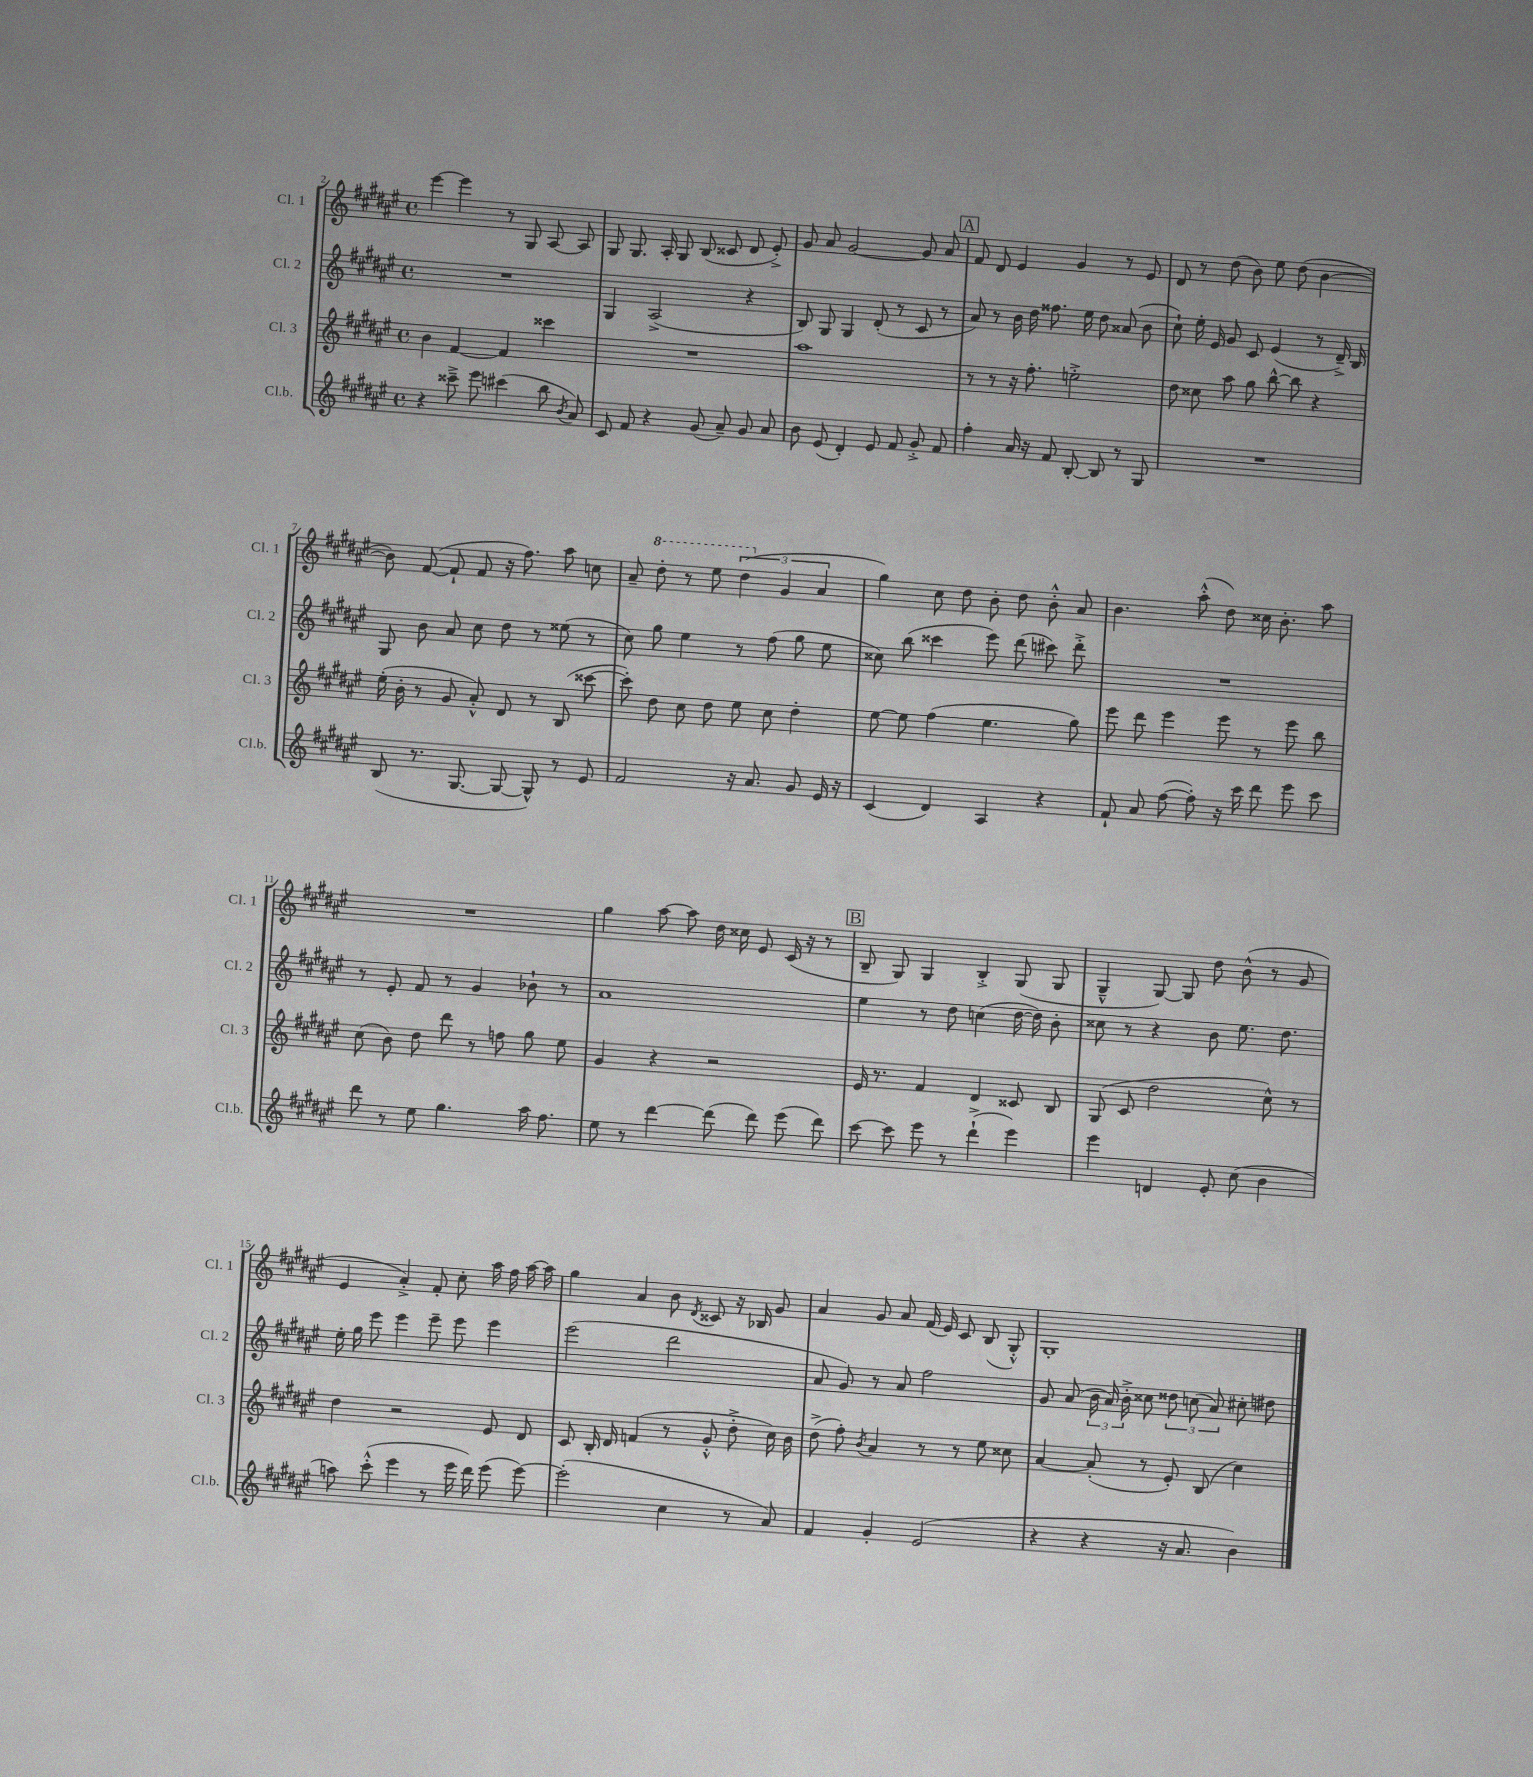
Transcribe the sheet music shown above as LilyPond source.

<<
\new StaffGroup <<
\new Staff = "s0" \with { instrumentName = "Cl. 1" shortInstrumentName = "Cl. 1" } {
    \clef treble \key fis \major \defaultTimeSignature \time 4/4
    \autoBeamOff eis'''4~ eis'''4 r8 gis8 ais8~ ais8 |
    gis8 gis8. ais16-. gis8 b8( cisis'8 dis'8 eis'8-.->) |
    gis'8 ais'8 gis'2~ gis'8 ais'8 |
    \mark \markup { \box "A" } fis'8 dis'8 eis'4 gis'4 r8 eis'8 |
    dis'8 r8 dis''8( b'8) eis''8 dis''8( b'4~ |
    b'8) fis'8~( fis'8-! fis'8 r16 fis''8.) ais''8 c''8 |
    ais'8-- \ottava #1 dis'''8-. r8 eis'''8 \tuplet 3/2 { dis'''4( \ottava #0 gis'4 ais'4 } |
    gis''4) cis''8 dis''8 b'8-. dis''8 b'8-.-^ ais'8 |
    b'4. ais''8-.-^( dis''8) cisis''16 b'8.-. ais''8 |
    R1 |
    gis''4 ais''8~ ais''8 dis''16 cisis''16 eis'8 cis'16( r16 r8 |
    \mark \markup { \box "B" } b8-- gis8) gis4 b4-.-> gis8( gis8 |
    gis4---^ gis8~) gis8 dis''8 b'8-^( r8 gis'8 |
    eis'4 ais'4-.->) fis'8-. cis''8-. ais''16 fis''16 ais''16~ ais''16 |
    gis''4 ais'4 b'8 \acciaccatura { dis'8 } cisis'8 r16 bes16 gis'8 |
    ais'4 gis'8 ais'8 fis'16( eis'16) cis'8 b8( gis8-.-^) |
    gis1-. \bar "|." |
}
\new Staff = "s1" \with { instrumentName = "Cl. 2" shortInstrumentName = "Cl. 2" } {
    \clef treble \key fis \major \defaultTimeSignature \time 4/4
    \autoBeamOff R1 |
    gis4 ais2->( r4 |
    b8) gis8 gis4 dis'8-.( r8 cis'8 r8 |
    \mark \markup { \box "A" } ais'8) r8 b'16 dis''16 fisis''8. eis''16 dis''8 aisis'8( b'8 |
    cis''8-!) eis''16-. eis'16 gis'8 cis'8 eis'4( r8 dis'16--->) b16 |
    gis8 b'8 ais'8 cis''8 dis''8 r8 eisis''8( r8 |
    cis''8) gis''8 eis''4 r8 fis''8( gis''8 eis''8 |
    cisis''8) b''8( cisis'''4 eis'''8) dis'''8( cis'''8) dis'''8-.-> |
    R1 |
    r8 eis'8-. fis'8 r8 gis'4 bes'8-! r8 |
    ais'1 |
    \mark \markup { \box "B" } eis''4 r8 dis''8 c''4( dis''16~ dis''16) b'8-. |
    cisis''8 r8 r4 b'8 eis''8. dis''8. |
    eis''16-. gis''16 eis'''8 eis'''4 eis'''8-- eis'''8 eis'''4 |
    eis'''2( dis'''2 |
    ais'8 gis'8) r8 ais'8 fis''2 |
    gis'8 ais'8( \tuplet 3/2 { b'16 ais'16) b'16-.-> } cisis''8 \tuplet 3/2 { disis''8 c''8( ais'8) } cis''8-. dis''8 \bar "|." |
}
\new Staff = "s2" \with { instrumentName = "Cl. 3" shortInstrumentName = "Cl. 3" } {
    \clef treble \key fis \major \defaultTimeSignature \time 4/4
    \autoBeamOff b'4 fis'4~ fis'4 cisis'''4 |
    R1 |
    ais''1 |
    \mark \markup { \box "A" } r8 r8 r16 fis''8.-. e''2-.-> |
    dis''8 cisis''8 ais''8 gis''8 b''8~-^ b''8 r4 |
    eis''16-.( b'16-. r8 gis'8 ais'8-.-^) dis'8 r8 b8( cisis'''8~ |
    cisis'''8-.) dis''8 cis''8 dis''8 eis''8 cis''8 dis''4-. |
    eis''8~ eis''8 fis''4( eis''4. gis''8) |
    eis'''8 dis'''8 eis'''4 eis'''8 r8 eis'''8 b''8 |
    cis''8( b'8) dis''8 dis'''8 r8 f''8 gis''8 eis''8 |
    gis'4 r4 r2 |
    \mark \markup { \box "B" } eis'16 r8. fis'4 dis'4 cisis'8 b8 |
    gis8( cis'8 dis''2 cis''8-^) r8 |
    dis''4 r2 eis'8 dis'8 |
    cis'8 b16-. dis'16 f'4( r8 gis'8-.-^ dis''8-.-> cis''16) b'16 |
    dis''8->( fis''8-.) \acciaccatura { b'8 } ais'4 r8 r8 eis''8 cisis''8 |
    ais'4~ ais'8-.( r8 eis'8-.) b8( cis''4) \bar "|." |
}
\new Staff = "s3" \with { instrumentName = "Cl.b." shortInstrumentName = "Cl.b." } {
    \clef treble \key fis \major \defaultTimeSignature \time 4/4
    \autoBeamOff r4 cisis'''8---> eis'''8 cis'''4( b''8 \acciaccatura { b'8 } ais'8) |
    cis'8 fis'8 r4 gis'8( ais'8--) gis'8 ais'8 |
    b'8 eis'8( dis'4-.) eis'8 fis'8 gis'8-.-> fis'8 |
    \mark \markup { \box "A" } fis''4-. ais'16 r16 fis'8 b8~-. b8 r8 gis8 |
    R1 |
    b8( r8. gis8.~ gis8~ gis8-^) r8 eis'8 |
    fis'2 r16 ais'8. gis'8 eis'16 r16 |
    cis'4( dis'4) ais4 r4 |
    fis'8-! ais'8 fis''8~( fis''8-.) r16 cis'''16 dis'''8 eis'''8 cis'''8 |
    dis'''8 r8 eis''8 gis''4. ais''16 fis''8. |
    eis''8 r8 dis'''4~ dis'''8( dis'''8) eis'''8( dis'''8) |
    \mark \markup { \box "B" } cis'''8~ cis'''8 eis'''8 r8 dis'''4-!->( eis'''4) |
    eis'''4 d'4 eis'8-. cis''8( b'4 |
    a''8) cis'''8-.-^( eis'''4 r8 eis'''16 dis'''16) eis'''8( eis'''8~) |
    eis'''2-.( cis''4 r8 ais'8) |
    fis'4 gis'4-. eis'2( |
    r4 r4 r16 ais'8. b'4) \bar "|." |
}
>>
>>
\layout { \context { \Score currentBarNumber = #2 } }
